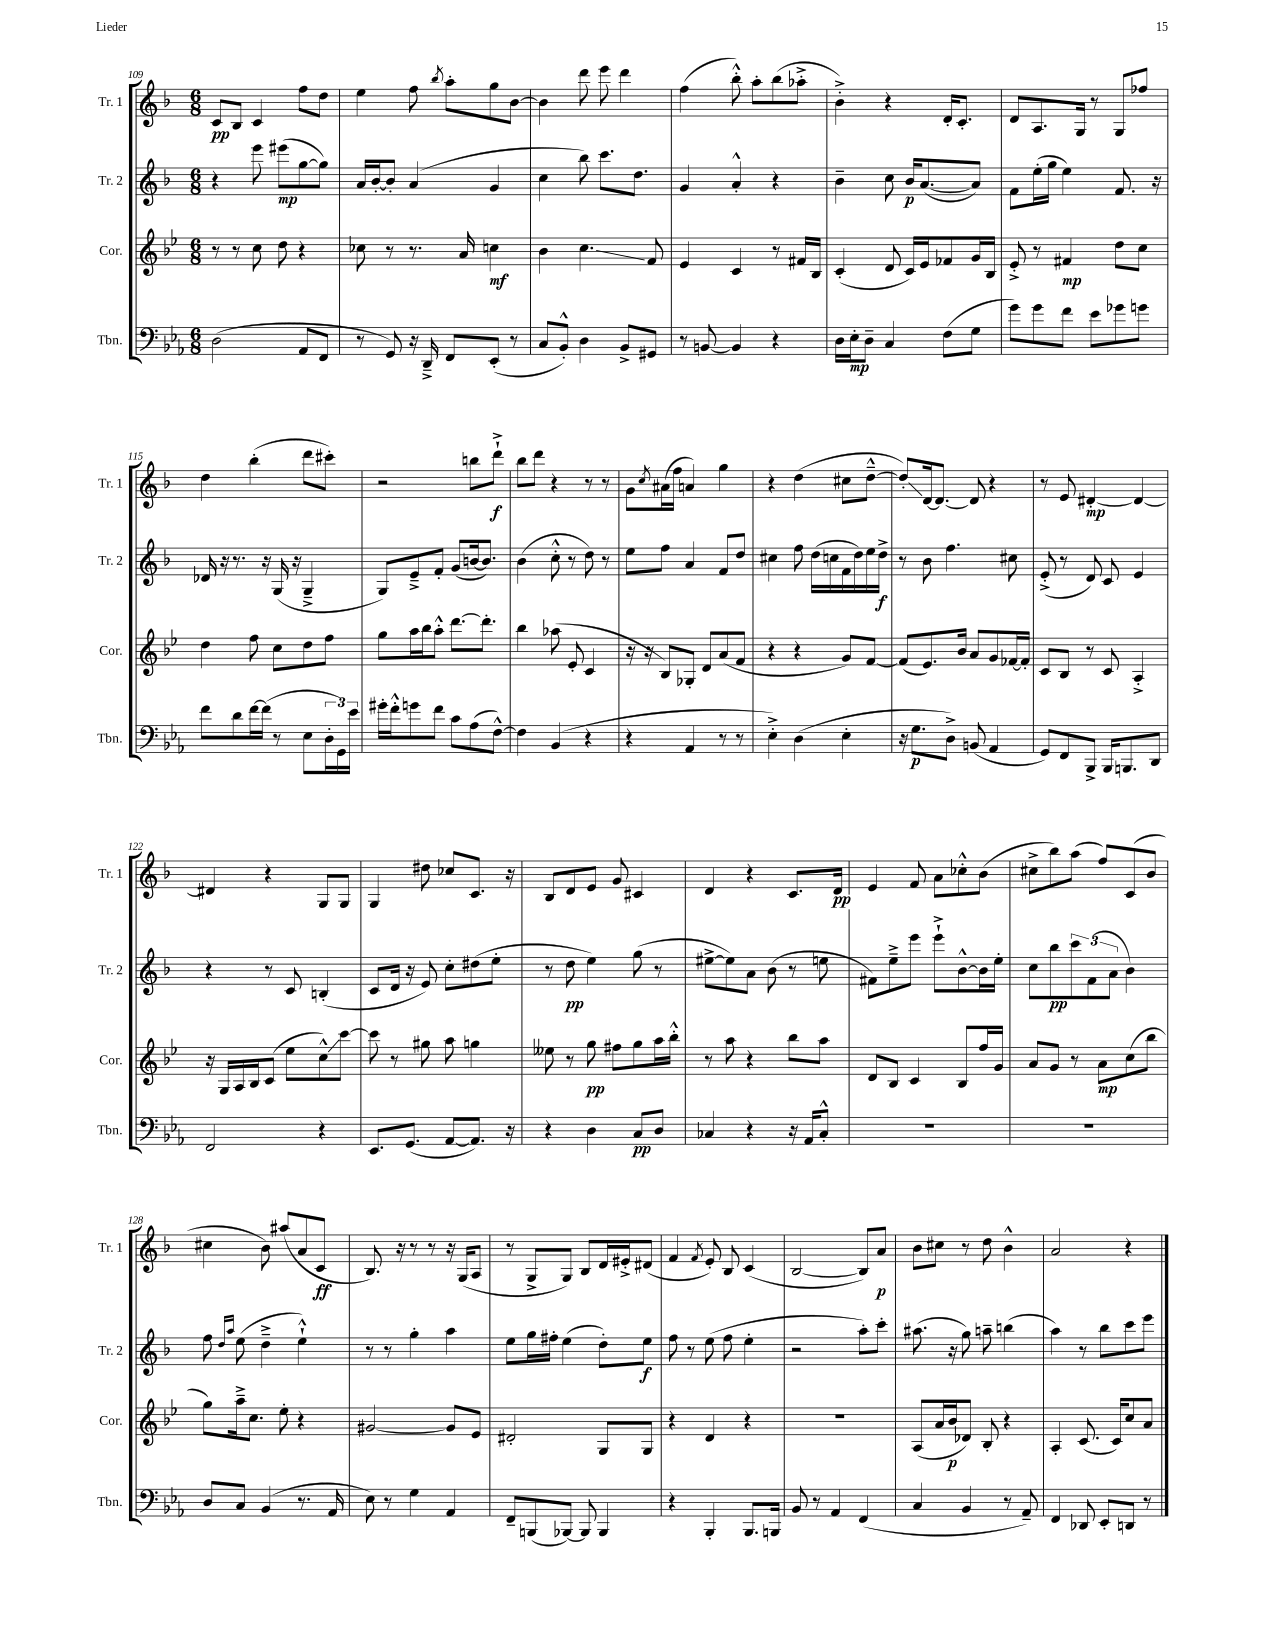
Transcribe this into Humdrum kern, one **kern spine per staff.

**kern	**kern	**kern	**kern
*staff4	*staff3	*staff2	*staff1
*clefF4	*clefG2	*clefG2	*clefG2
*k[b-e-a-]	*k[b-e-]	*k[b-]	*k[b-]
*M6/8	*M6/8	*M6/8	*M6/8
(2D	8r	4r	8c
.	8r	.	8B-
.	8cc	8eee	4c
.	8dd	(8eee#	.
8AA-	4r	[8gg	8ff
8FF	.	8gg])	8dd
=	=	=	=
8r	8cc-	16a	4ee
.	.	[16b-'	.
8GG)	8r	8b-']	.
16r	8.r	(4a	8ff
16DD~^	.	.	.
.	.	.	8qbb-
8FF	.	.	8aa'
.	16a	.	.
(8EE-'	4cc	4g	8gg
8r	.	.	[8b-
=	=	=	=
8C	4b-	4cc	4b-]
8BB-'^^)	.	.	.
4D	4.cc	8bb-)	8ddd
.	.	8.ccc	8eee
8BB-^	.	.	4ddd
.	.	8.dd	.
8GG#	8f	.	.
=	=	=	=
8r	4e-	4g	(4ff
[8BB	.	.	.
4BB]	4c	4a'^^	8bb-'^^)
.	.	.	8aa'
4r	8r	4r	(8bb-
.	16f#	.	8aa-'^
.	16B-	.	.
=	=	=	=
16D	(4c'	4b-~	4b-'^)
16E-'	.	.	.
8D~	.	.	.
4C	8d	8cc	4r
.	16c)	16b-	.
.	16e-	([8.a	.
(8F	8f-	.	16d'
.	.	.	8.c'
8G	16g	8a])	.
.	16B-	.	.
=	=	=	=
8g)	8e-'^	8f	8d
8g	8r	(16ee'	8.A
.	.	16gg	.
8f	4f#	4ee)	.
.	.	.	16G
8e-	.	.	8r
8g-	8dd	8.f	8G
8g	8cc	.	8ff-
.	.	16r	.
=	=	=	=
8f	4dd	16d-	4dd
.	.	16r	.
8d	.	8.r	.
[16f	8ff	.	(4bb-'
(16f]	.	16r	.
8r	8cc	(16G	.
.	.	16r	.
8E-	8dd	4G~^	8ddd
24D'	8ff	.	8ccc#')
24GG)	.	.	.
24e-	.	.	.
=	=	=	=
16g#'	8gg	8G)	2r
16f'^^	.	.	.
8g	16aa	8e~^	.
.	16bb-	.	.
8f	8aa'^^	8f'	.
8c	[8.ddd	(8g	.
(8A-	.	[16b	8bb
.	8.ddd']	8.b])	.
[8F^^)	.	.	8ddd`^
=	=	=	=
4F]	4bb-	(4b-	8bb-
.	.	.	8ddd
(4BB-	(8aa-	8cc'^^	4r
.	8e-'	8r	.
4r	4c	8dd)	8r
.	.	8r	8r
=	=	=	=
4r	16r	8ee	8g
.	16r	.	.
.	.	.	8qcc
.	8B-)	8ff	(16a#
.	.	.	16ff
4AA-	8G-'	4a	4a)
.	8d	.	.
8r	(8a	8f	4gg
8r	8f	8dd	.
=	=	=	=
4E-'^)	4r	4cc#	4r
(4D	4r	8ff	(4dd
.	.	(16dd	.
.	.	16cc	.
4E-'	8g)	16f	8cc#
.	.	16dd)	.
.	[8f	16ee	[8dd~^^
.	.	16dd^	.
=	=	=	=
16r	(8f]	8r	8dd'])
8.G	.	.	.
.	8.e-)	8b-	[16d
.	.	.	8.d_
8D^)	.	4.ff	.
.	16b-	.	.
(8BB	8a	.	8d]
4AA-	8g	.	4r
.	[16f-	8cc#	.
.	16f-']	.	.
=	=	=	=
8GG)	8c	(8e'^	8r
8FF	8B-	8r	8e
8BBB-^	8r	8d)	[4d#'
16BBB-	8c	8c	.
8.BBB	.	.	.
.	4A'^	4e	4d#_
8DD	.	.	.
=	=	=	=
2FF	16r	4r	4d#]
.	16G	.	.
.	16A	.	.
.	16B-	.	.
.	(8c	8r	4r
.	8ee-	8c	.
4r	8cc^^)	(4B'	8G
.	[8ccc	.	8G
=	=	=	=
8.EE-	8ccc]	8c	4G
.	8r	16d	.
(8.GG	.	16r	.
.	8gg#	8e)	8dd#
[8AA-	8aa	8cc'	8cc-
8.AA-])	4gg	(8dd#	8.c
.	.	8ee'	.
16r	.	.	16r
=	=	=	=
4r	8ee--	8r	8B-
.	8r	8dd	8d
4D	8gg	4ee)	8e
.	8ff#	.	8g
8C	8gg	(8gg	4c#
8D	16aa	8r	.
.	16bb-'^^	.	.
=	=	=	=
4C-	8r	[8ee#^	4d
.	8aa	8ee#])	.
4r	4r	8a	4r
.	.	(8b-	.
16r	8bb-	8r	8.c
16AA-	.	.	.
8C-'^^	8aa	8ee	.
.	.	.	16d
=	=	=	=
2.r	8d	8f#)	4e
.	8B-	8ee~^	.
.	4c	8eee	8f
.	.	8eee`^	8a
.	8B-	[8b-^^	8cc-'^^
.	16ff	16b-]	(8b-
.	16g	16ee'	.
=	=	=	=
2.r	8a	8cc	8cc#^
.	8g	8bb-	8bb-)
.	8r	12ccc	(8aa
.	.	(12f	.
.	8a	.	8ff)
.	.	12a	.
.	(8cc	4b-)	(8c
.	8bb-	.	8b-
=	=	=	=
8D	8gg)	8ff	4cc#
.	.	16qqdd	.
.	.	16qqaa	.
8C	16aa~^	(8ee	.
.	8.cc	.	.
(4BB-	.	4dd~^	8b-)
.	8ee-'	.	(8aa#
8.r	4r	4ee`^^)	8a
.	.	.	8c
16AA-	.	.	.
=	=	=	=
8E-)	[2g#	8r	8.B-)
8r	.	8r	.
.	.	.	16r
4G	.	4gg'	8r
.	.	.	8r
4AA-	8g#]	4aa	16r
.	.	.	(16G
.	8e-	.	8A
=	=	=	=
8FF~	2d#'	8ee	8r
(8BBB	.	16gg	8G^
.	.	16ff#'	.
[8BBB-)	.	(4ee	8G)
8BBB-]	.	.	8B-
4BBB-	8G	8dd')	16d
.	.	.	16e#'^
.	8G	8ee	(8d#
=	=	=	=
4r	4r	8ff	4f
.	.	8r	.
.	.	.	8qf
4BBB-'	4d	(8ee	8e')
.	.	8ff	8B-
8.BBB-	4r	4ee'	(4c
16BBB	.	.	.
=	=	=	=
8BB-	2.r	2r	[2B-
8r	.	.	.
4AA-	.	.	.
(4FF	.	8aa')	8B-])
.	.	8ccc'	8a
=	=	=	=
4C	(8A	(8.aa#	8b-
.	16a	.	8cc#
.	16b-	16r	.
4BB-	8d-)	8gg)	8r
.	8B-'	8aa~	8dd
8r	4r	(4bb	4b-^^
8AA-~)	.	.	.
=	=	=	=
4FF	4A'	4aa)	2a
8DD-	(8.c	8r	.
8EE-'	.	8bb-	.
.	16c)	.	.
8DD	8cc	8ccc	4r
8r	8a	8eee	.
==	==	==	==
*-	*-	*-	*-
